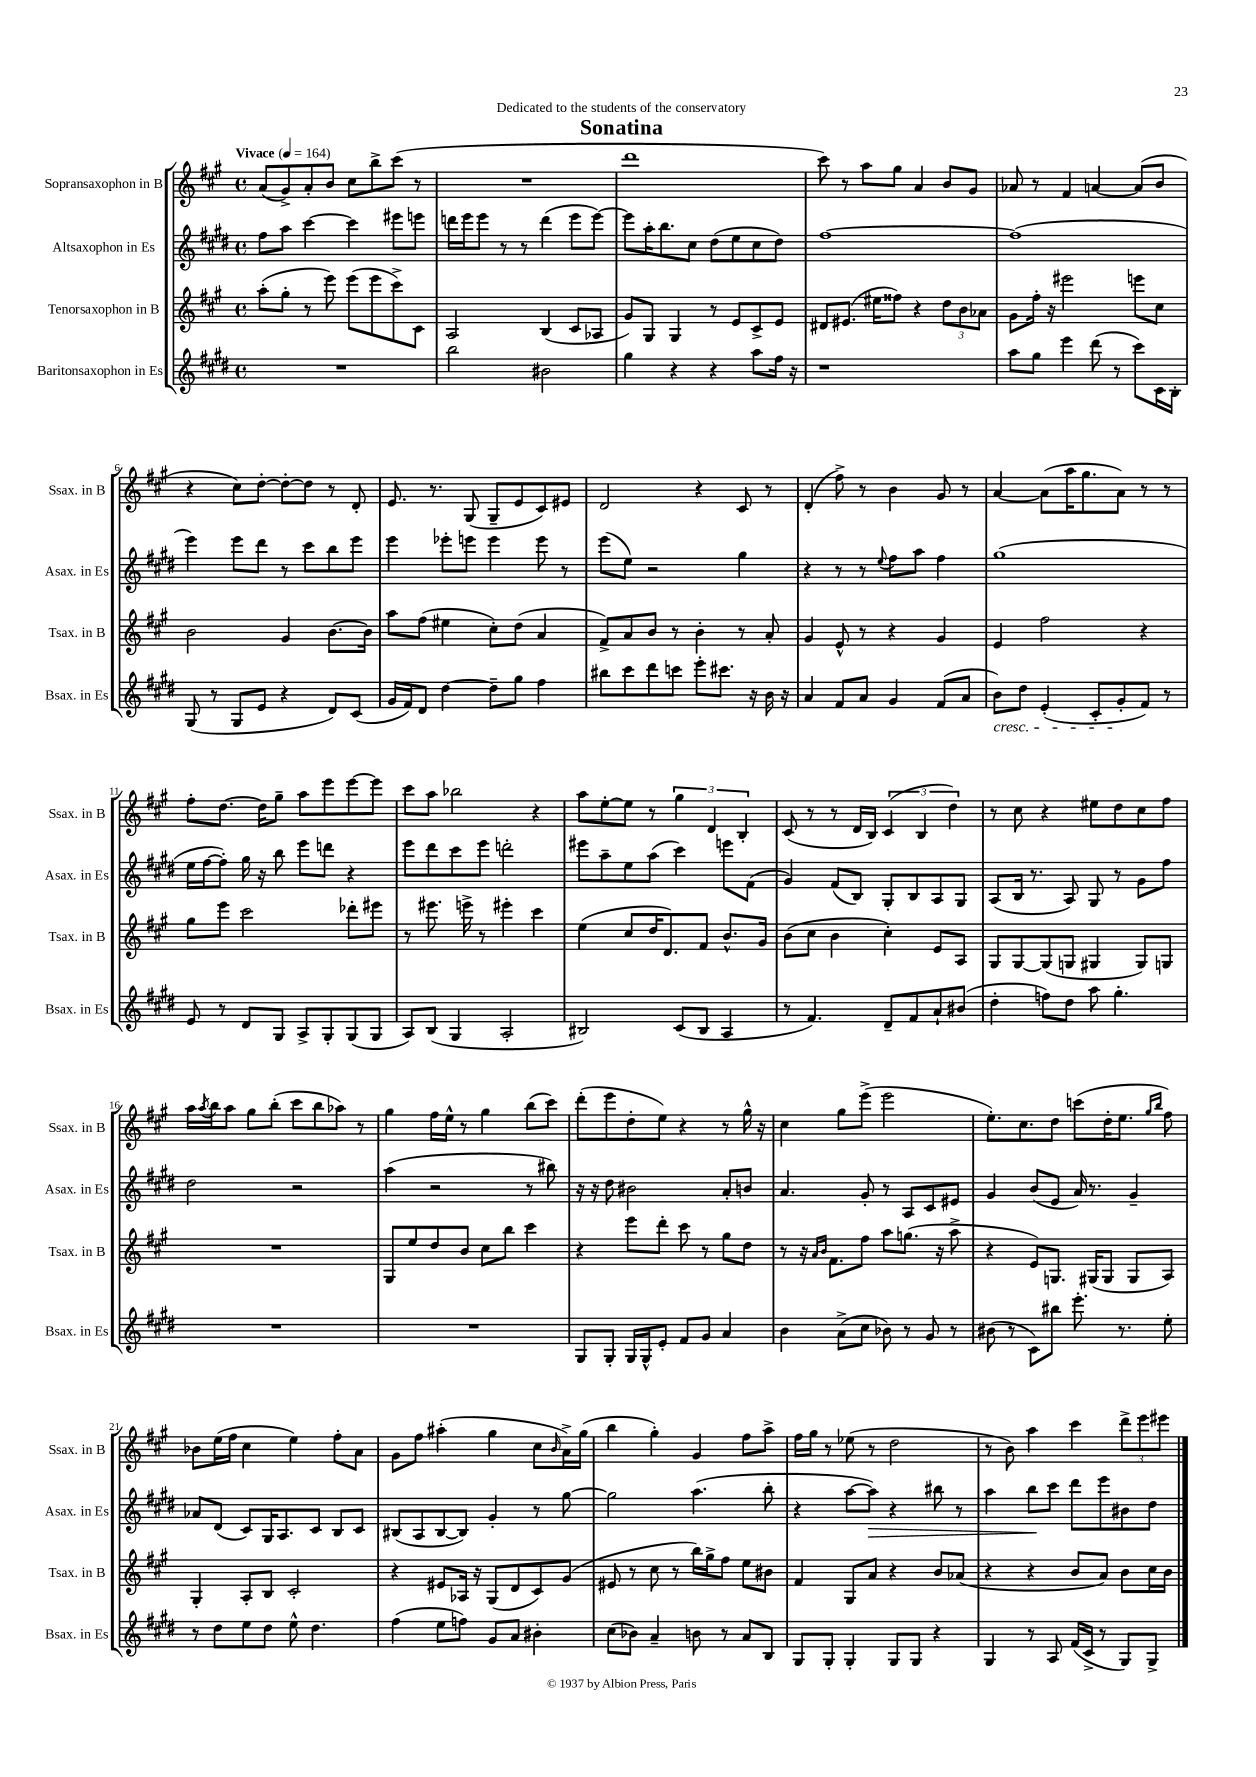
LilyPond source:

\header { title = "Sonatina" dedication = "Dedicated to the students of the conservatory" }
<<
\new StaffGroup <<
\new Staff = "s0" \with { instrumentName = "Sopransaxophon in B" shortInstrumentName = "Ssax. in B" } {
    \clef treble \key a \major \defaultTimeSignature \time 4/4 \tempo "Vivace" 4 = 164
    a'8( gis'8->) a'8-. b'8 cis''8 b''8-> cis'''8( r8 |
    R1 |
    d'''1 |
    cis'''8) r8 a''8 gis''8 a'4 b'8 gis'8 |
    aes'8 r8 fis'4 a'4~ a'8( b'8 |
    r4 cis''8) d''8~-. d''8~-. d''8 r8 d'8-. |
    e'8. r8. gis8( gis8-- e'8 cis'8) eis'8 |
    d'2 r4 cis'8 r8 |
    d'4-.( fis''8->) r8 b'4 gis'8 r8 |
    a'4~ a'8( a''16 gis''8. a'8) r8 r8 |
    fis''8-. d''8.~ d''16 gis''8-- a''8 e'''8 e'''8~ e'''8 |
    cis'''8 a''8 bes''2 r4 |
    a''8 e''8~-. e''8 r8 \tuplet 3/2 { gis''4 d'4 b4-. } |
    cis'8( r8 r8 d'16 b16) \tuplet 3/2 { cis'4( b4 d''4) } |
    r8 cis''8 r4 eis''8 d''8 cis''8 fis''8 |
    a''16 \acciaccatura { a''8 } b''16 a''8 gis''8 b''8-.( cis'''8 b''8 aes''8) r8 |
    gis''4 fis''16 e''16-^ r8 gis''4 b''8( cis'''8) |
    d'''8-.( e'''8 d''8-. e''8) r4 r8 gis''16-^ r16 |
    cis''4 gis''8 e'''8->( e'''2 |
    e''8.-.) cis''8. d''8 c'''8( d''16-. e''8. \grace { gis''16 b''16 } fis''8) |
    bes'8 e''16( fis''16 cis''4 e''4) fis''8-. a'8 |
    gis'8 fis''8 ais''4-.( gis''4 cis''8 \grace { b'16 } a'16->) gis''16( |
    b''4 gis''4-.) gis'4 fis''8 a''8-> |
    fis''16 gis''16 r8 ees''8( r8 d''2 |
    r8 b'8) a''4 cis'''4 \tuplet 3/2 { d'''8-> e'''8 eis'''8 } \bar "|." |
}
\new Staff = "s1" \with { instrumentName = "Altsaxophon in Es" shortInstrumentName = "Asax. in Es" } {
    \clef treble \key e \major \defaultTimeSignature \time 4/4
    fis''8 a''8 cis'''4~ cis'''4 eis'''8 e'''8 |
    d'''16 e'''16 e'''8 r8 r8 d'''4( e'''8 e'''8~) |
    e'''8 a''16-. b''8. cis''8 dis''8( e''8 cis''8 dis''8) |
    fis''1~ |
    fis''1( |
    e'''4) e'''8 dis'''8 r8 cis'''8 b''8 e'''8 |
    e'''4 ees'''8-. e'''8 e'''4 e'''8 r8 |
    e'''8( e''8) r2 gis''4 |
    r4 r8 r8 \appoggiatura { e''8 } fis''8 a''8 fis''4 |
    gis''1( |
    e''16 fis''16~ fis''8-.) gis''16 r16 b''8 e'''8 d'''8 r4 |
    e'''8 dis'''8 cis'''8 e'''8 d'''2-. |
    eis'''8 a''8-- e''8 a''8( cis'''4) e'''8 fis'8( |
    gis'4) fis'8( b8) gis8-. b8 a8 gis8 |
    a8( b16 r8. a8) gis8 r8 gis'8 fis''8 |
    dis''2 r2 |
    a''4( r2 r8 bis''8) |
    r16 r16 dis''8 bis'2 a'8-. b'8 |
    a'4. gis'8-. r8 a8 cis'8 eis'8 |
    gis'4 b'8( e'8 a'16) r8. gis'4-- |
    aes'8 dis'8( cis'8) gis16 a8. cis'8 b8 cis'8 |
    bis8( a8 bis8~ bis8) gis'4-. r8 gis''8~ |
    gis''2 a''4.( b''8-. |
    r4 a''8~ a''8\>) r4 bis''8 r8 |
    a''4 b''8\! cis'''8 dis'''8 e'''8 bis'8 dis''8 \bar "|." |
}
\new Staff = "s2" \with { instrumentName = "Tenorsaxophon in B" shortInstrumentName = "Tsax. in B" } {
    \clef treble \key a \major \defaultTimeSignature \time 4/4
    a''8-.( gis''8-. r8 e'''8) e'''8( e'''8 cis'''8->) cis'8 |
    a2 b4( cis'8 aes8 |
    gis'8) gis8 gis4 r8 e'8 cis'8-> e'8 |
    dis'8 eis'8.( eis''16 fisis''8) r4 \tuplet 3/2 { d''8 b'8 aes'8 } |
    gis'8 fis''16-. r16 eis'''2 e'''8 cis''8 |
    b'2 gis'4 b'8.~ b'16 |
    a''8 fis''8( eis''4 cis''8-.) d''8( a'4 |
    fis'8->) a'8 b'8 r8 b'4-. r8 a'8-. |
    gis'4 e'8-^ r8 r4 gis'4 |
    e'4 fis''2 r4 |
    gis''8 e'''8 cis'''2 des'''8-. eis'''8 |
    r8 eis'''8. e'''16-> r8 eis'''4-. cis'''4 |
    e''4( cis''8 d''16 d'8.) fis'8 b'8.-^ gis'16 |
    b'8( cis''8 b'4 cis''4-.) e'8 a8 |
    gis8 gis8~ gis8( g8 gis4 gis8) g8 |
    R1 |
    gis8 e''8 d''8 b'8 cis''8 b''8 cis'''4 |
    r4 e'''8 d'''8-. cis'''8 r8 gis''8 d''8 |
    r8 r16 \grace { a'16 b'16 } fis'8. fis''8 a''8 g''8.( r16 a''8-> |
    r4 e'8) g8. gis16( gis8 gis8 a8) |
    gis4-. a8-. b8 cis'2-. |
    r4 eis'8 aes16 r16 gis8( d'8 cis'8) gis'8( |
    eis'8 r8 cis''8 r8 b''16) gis''16-> fis''8 e''8 bis'8 |
    fis'4 gis8 a'8 r4 b'8 aes'8( |
    r4 r4 b'8 a'8) b'8 cis''16 b'16 \bar "|." |
}
\new Staff = "s3" \with { instrumentName = "Baritonsaxophon in Es" shortInstrumentName = "Bsax. in Es" } {
    \clef treble \key e \major \defaultTimeSignature \time 4/4
    R1 |
    b''2 bis'2 |
    gis''4 r4 r4 a''8 fis''16 r16 |
    r1 |
    a''8 gis''8 e'''4 dis'''8( r8 cis'''8) cis'16 b16-. |
    gis8( r8 gis8 e'8 r4 dis'8) cis'8( |
    gis'16 fis'16) dis'8 dis''4~ dis''8-- gis''8 fis''4 |
    bis''8 cis'''8 dis'''8 c'''8 e'''8-. cis'''8. r16 b'16 r16 |
    a'4 fis'8 a'8 gis'4 fis'8( a'8 |
    b'8\cresc) dis''8 e'4-.( cis'8-. gis'8-.\! fis'8) r8 |
    e'8 r8 dis'8 gis8 a8-> gis8-. gis8( gis8 |
    a8) b8( gis4 a2-. |
    bis2) cis'8( bis8 a4 |
    r8 fis'4.) dis'8-- fis'8 a'8-! bis'8( |
    dis''4-. f''8) dis''8 a''8 gis''4.-. |
    R1 |
    R1 |
    gis8 gis8-. gis16 gis16-^ e'8-. fis'8 gis'8 a'4 |
    b'4 a'8->( cis''8 bes'8) r8 gis'8 r8 |
    bis'8( r8 cis'8) bis''8 e'''8.-. r8. e''8-. |
    r8 dis''8 e''8 dis''8 e''8-^ dis''4. |
    fis''4( e''8 f''8) gis'8 a'8 bis'4-. |
    cis''8( bes'8) a'4-- b'8 r8 a'8 b8 |
    gis8 gis8-. gis4-. gis8 gis8 r4 |
    gis4 r8 a8 fis'16( cis'16-> r8 gis8) gis8-> \bar "|." |
}
>>
>>
